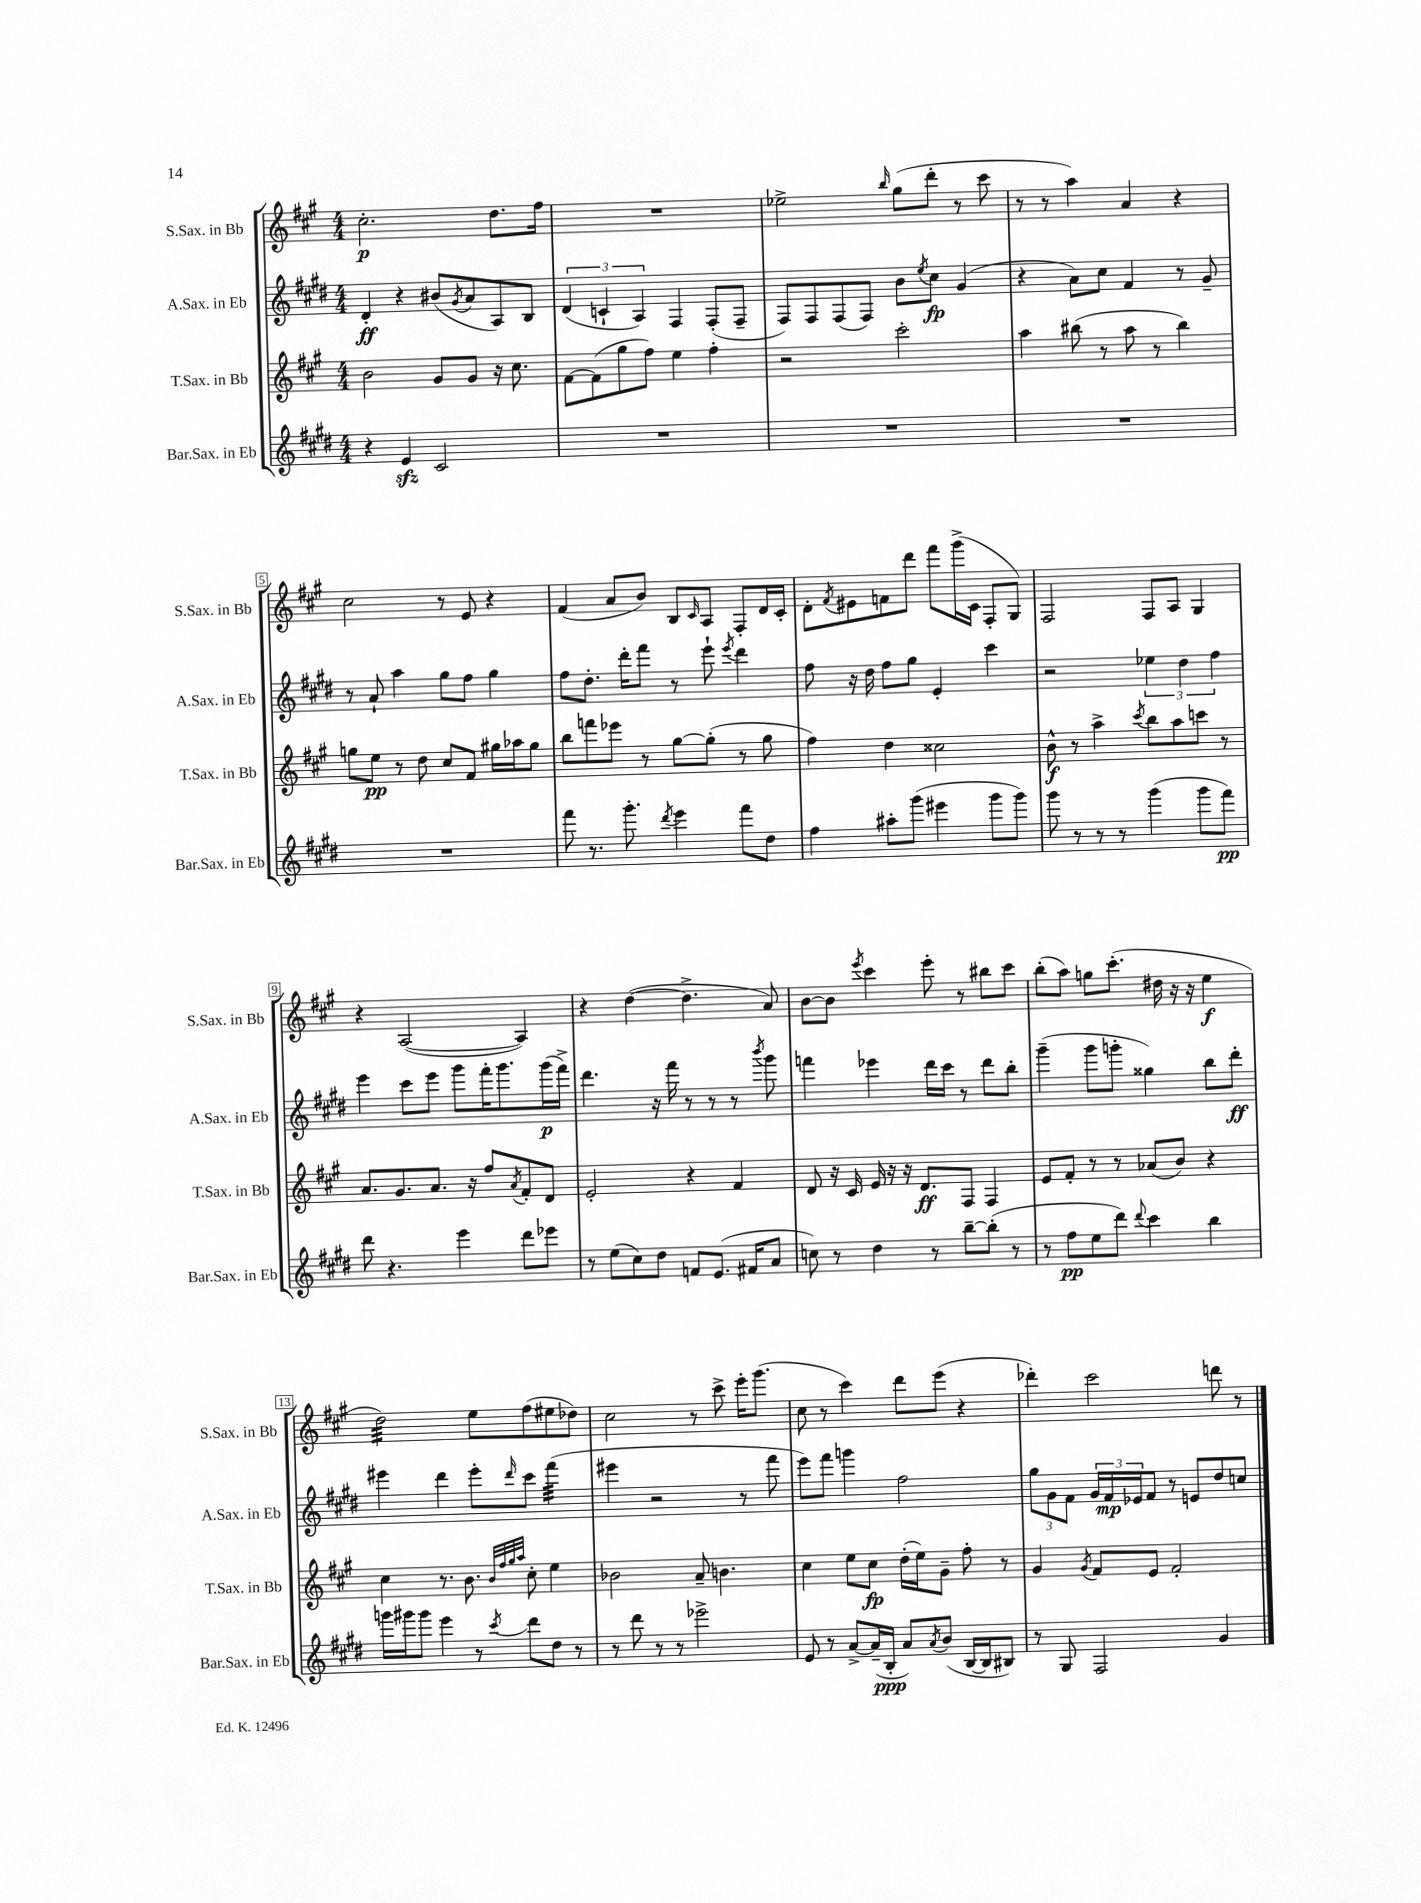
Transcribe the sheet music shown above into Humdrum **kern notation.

**kern	**kern	**kern	**kern
*staff4	*staff3	*staff2	*staff1
*clefG2	*clefG2	*clefG2	*clefG2
*k[f#c#g#d#]	*k[f#c#g#]	*k[f#c#g#d#]	*k[f#c#g#]
*M4/4	*M4/4	*M4/4	*M4/4
4r	2b	4d#'	2.cc#'
4e	.	4r	.
2c#	8g#	(8b#	.
.	.	8qg#	.
.	8g#	8a	.
.	16r	8A)	8.dd
.	8.cc#	.	.
.	.	8B	.
.	.	.	16ff#
=	=	=	=
1r	[8f#	(6d#	1r
.	(8f#]	.	.
.	.	6c`	.
.	8gg#	.	.
.	.	6A)	.
.	8ff#)	.	.
.	4ee	4F#	.
.	4ff#'	(8F#'	.
.	.	8F#~	.
=	=	=	=
1r	2r	8F#)	2ee-^
.	.	8F#	.
.	.	(8F#	.
.	.	8F#)	.
.	.	.	16qqbb
.	2ccc#'	8b	(8gg#
.	.	8qee	.
.	.	8cc#	8ddd'
.	.	(4g#	8r
.	.	.	8ccc#
=	=	=	=
1r	4aa	4r	8r
.	.	.	8r
.	(8bb#	8a)	4aa)
.	8r	8cc#	.
.	8aa	4f#	4a
.	8r	.	.
.	4bb#)	8r	4r
.	.	8g#~	.
=	=	=	=
1r	8gg	8r	2cc#
.	8ee	8a`	.
.	8r	4aa	.
.	8dd	.	.
.	8cc#	8gg#	8r
.	8f#	8ff#	8e
.	16gg#	4gg#	4r
.	16aa-	.	.
.	8gg#	.	.
=	=	=	=
8fff#	8bb	8ff#	(4f#
8.r	8fff	8.dd#'	.
.	8eee-	.	8a
8.ggg#'	.	16ddd#'	.
.	8r	8fff#	8b)
8qddd#	.	.	.
4eee	[8gg#	8r	8B
.	.	.	16qqc#
.	(8gg#']	8eee`	8A
.	.	8qeee	.
8fff#	8r	4ddd#	8F#'
8dd#	8gg#	.	16d
.	.	.	16c#'
=	=	=	=
4ff#	4ff#)	8ff#	8d'
.	.	.	8qf#
.	.	16r	8e#
.	.	16dd#	.
8aa#'	4dd	8ff#	8f
(8ggg#	.	8gg#	8ddd
4eee#	2cc##	4e'	8fff#
.	.	.	(16ggg#^
.	.	.	16c#
8ggg#	.	4ccc#	8F#'
8ggg#)	.	.	8G#)
=	=	=	=
8ggg#	8b^^	2r	2F#
8r	8r	.	.
8r	4aa^	.	.
8r	.	.	.
.	8qccc#	.	.
(4ggg#	8bb	6ee-	8F#
.	8aa	.	8A
.	.	6dd#	.
8ggg#	8ccc	.	4G#
.	.	6ff#	.
8fff#)	8r	.	.
=	=	=	=
8ddd#	8.a	4eee	4r
4.r	.	.	.
.	8.g#	.	.
.	.	8ccc#	([2A
.	8.a	8eee	.
4eee	.	8ggg#	.
.	16r	.	.
.	8ff#	16fff#'	.
.	.	8.ggg#	.
.	8qa	.	.
8ddd#	8f#'	.	4A])
8eee-	8d	(16ggg#	.
.	.	16fff#^)	.
=	=	=	=
8r	2e'	4.ddd#	4r
(8ee	.	.	.
8cc#)	.	.	([4dd
8dd#	.	16r	.
.	.	16fff#	.
8f	4r	8r	4.dd^]
(8.e	.	8r	.
.	4f#	8r	.
16f#	.	.	.
.	.	8qbbb	.
8a	.	8ggg#	8a)
=	=	=	=
8cc)	8d	4fff	[8b
8r	16r	.	8b]
.	16c#	.	.
.	.	.	8qeee
4dd#	16e	4eee-	4ccc#
.	16r	.	.
.	16r	.	.
.	8.d	.	.
8r	.	16ddd#	8eee'
.	.	16ccc#	.
[8bb~	8F#	8r	8r
(8bb']	4F#	8ddd#	8bb#
8r	.	8bb'	8ccc#
=	=	=	=
8r	8e	(4ggg#~	(8bb'
8ff#	8f#'	.	8aa)
8ee	8r	8ggg#	8gg
8ddd#)	8r	8ggg'	(8.ccc#'
8qqddd#	.	.	.
4ccc#	(8a-	4gg##)	.
.	.	.	16dd#
.	8b)	.	16r
.	.	.	16r
4bb	4r	8bb	4ee
.	.	8ddd#'	.
=	=	=	=
16ggg	4cc#	4eee#	2dd)
16ggg#	.	.	.
8ggg#	.	.	.
4eee	8.r	4ddd#	.
.	8.b	.	.
8r	.	8eee#'	8ee
.	32qqb	.	.
.	32qqff#	.	.
.	32qqgg#	.	.
8qccc#	32qqaa	16qqddd#	.
8ddd#	8cc#'	8ccc#	(8ff#
8dd#	4ee	(4fff#	8ee#
8r	.	.	8dd-)
=	=	=	=
8r	2b-	4eee#	2cc#
8ddd#	.	.	.
8r	.	2r	.
8r	.	.	.
2eee-^	8a~	.	8r
.	4.b	.	8ccc#^
.	.	8r	16eee'
.	.	.	(8.ggg#
.	.	8fff#	.
=	=	=	=
8e	4cc#	8eee)	8cc#
8r	.	8fff#	8r
[8a^	8ee	4ggg	4ccc#)
(16a~]	8cc#	.	.
16B'	.	.	.
8a)	(16dd'	2ff#	8ddd
.	16ee)	.	.
8qa	.	.	.
(8b	8g#~	.	(8eee
[16B	8ff#'	.	4r
16B]	.	.	.
8B#)	8r	.	.
=	=	=	=
8r	4g#	12gg#	4ddd-')
.	.	12g#	.
8G#	.	.	.
.	.	12f#	.
.	8qg#	.	.
2F#	8f#	24g#	2ccc#
.	.	24f#	.
.	.	24e-	.
.	8e	8f#	.
.	2f#'	8r	.
.	.	8e	.
4g#	.	8dd#	8ddd
.	.	8cc	8r
==	==	==	==
*-	*-	*-	*-
